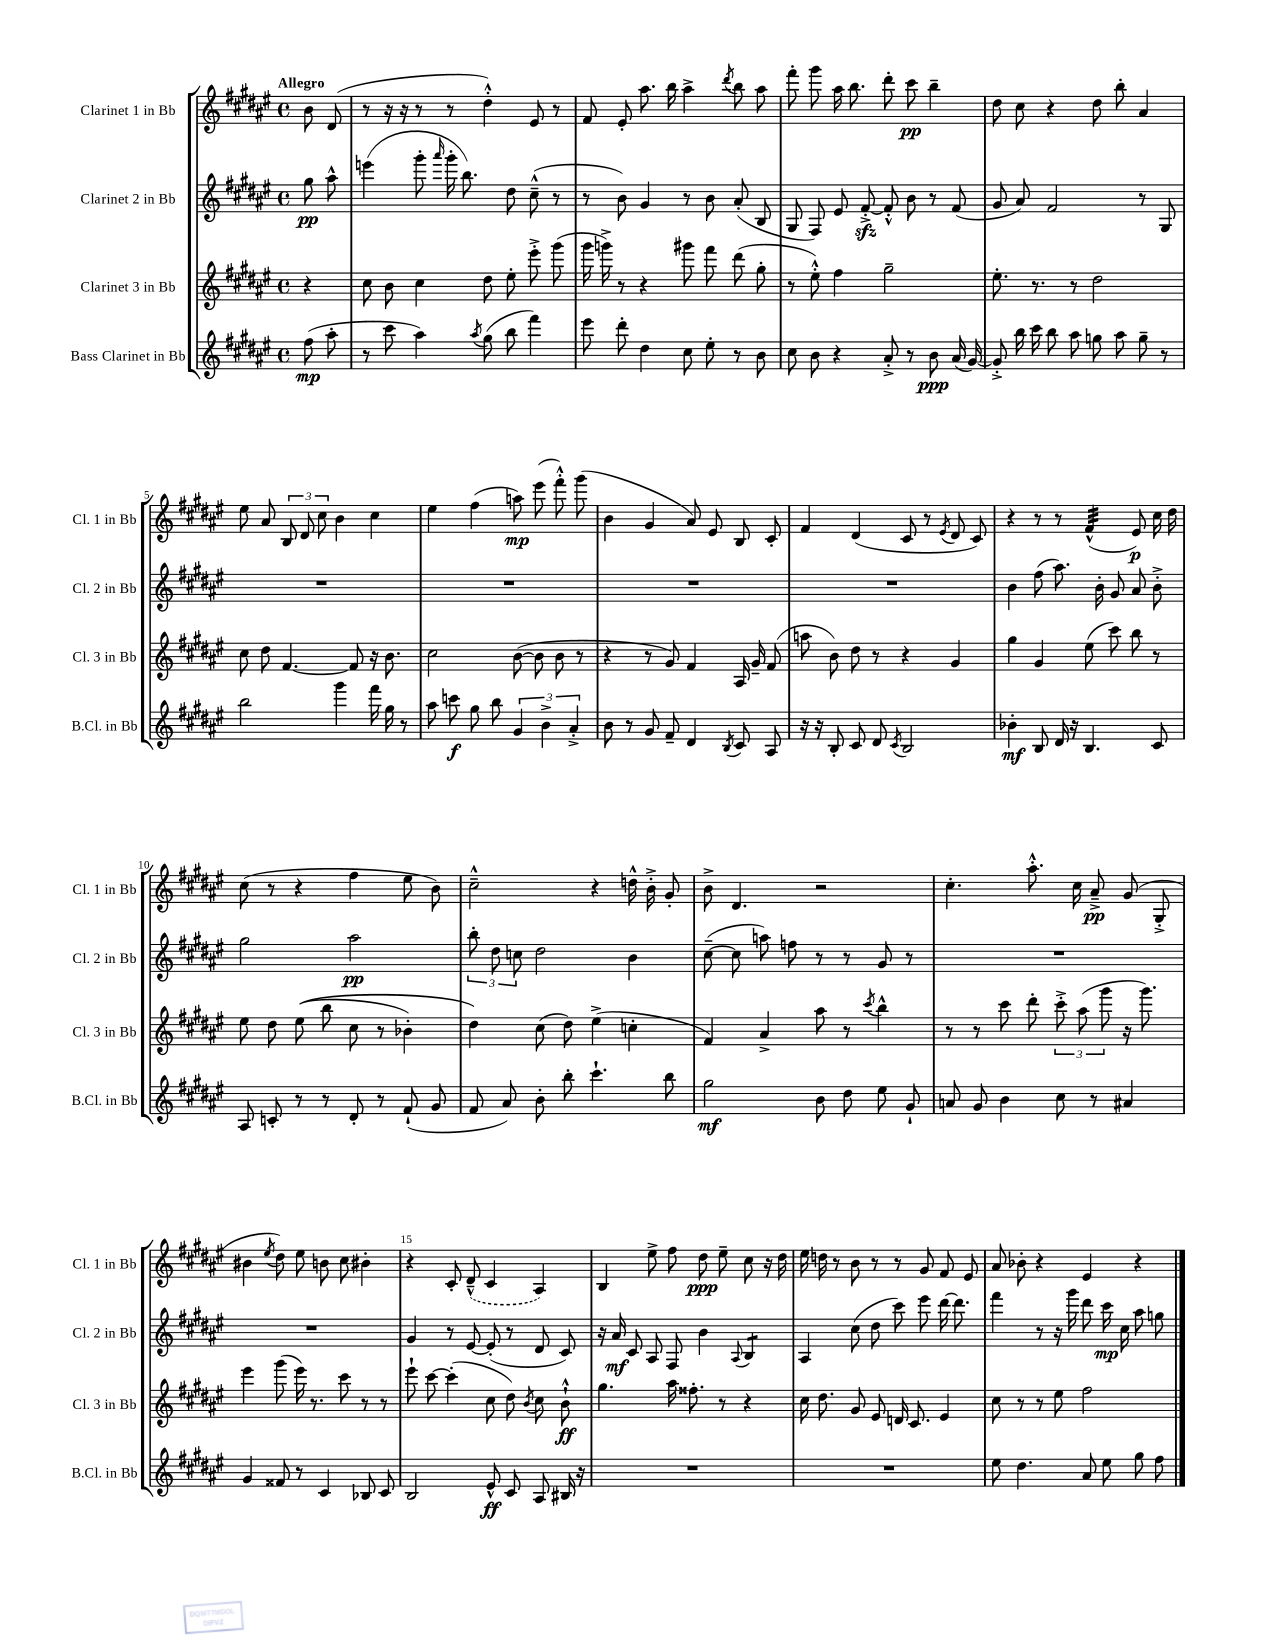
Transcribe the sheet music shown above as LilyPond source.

<<
\new StaffGroup <<
\new Staff = "s0" \with { instrumentName = "Clarinet 1 in Bb" shortInstrumentName = "Cl. 1 in Bb" } {
    \clef treble \key fis \major \defaultTimeSignature \time 4/4 \partial 4 \tempo "Allegro"
    \autoBeamOff b'8 dis'8( |
    r8 r16 r16 r8 r8 dis''4-.-^) eis'8 r8 |
    fis'8 eis'8-. ais''8. b''16 ais''4-> \acciaccatura { dis'''8 } b''8 ais''8 |
    fis'''8-. gis'''8 ais''16 b''8. dis'''8-. cis'''8\pp b''4-- |
    dis''8 cis''8 r4 dis''8 b''8-. ais'4 |
    eis''8 ais'8 \tuplet 3/2 { b8 dis'8 cis''8 } b'4 cis''4 |
    eis''4 fis''4( a''8\mp) eis'''8( fis'''8-.-^) gis'''8( |
    b'4 gis'4 ais'8) eis'8 b8 cis'8-. |
    fis'4 dis'4( cis'8 r8 \acciaccatura { eis'8 } dis'8 cis'8) |
    r4 r8 r8 fis'4:32-^( eis'8\p) cis''16 dis''16 |
    cis''8( r8 r4 fis''4 eis''8 b'8) |
    cis''2---^ r4 d''16-^ b'16-.-> gis'8-. |
    b'8-> dis'4. r2 |
    cis''4.-. ais''8.-.-^ cis''16 ais'8--->\pp gis'8( gis8-.-> |
    bis'4 \acciaccatura { eis''8 } dis''8) eis''8 b'8 cis''8 bis'4-. |
    r4 cis'8-. \once \slurDashed dis'8---^( cis'4 ais4) |
    b4 eis''8-> fis''8 dis''8\ppp eis''8-- cis''8 r16 dis''16 |
    eis''16 d''16 r8 b'8 r8 r8 gis'8 fis'8 eis'8 |
    ais'8 bes'8-. r4 eis'4 r4 \bar "|." |
}
\new Staff = "s1" \with { instrumentName = "Clarinet 2 in Bb" shortInstrumentName = "Cl. 2 in Bb" } {
    \clef treble \key fis \major \defaultTimeSignature \time 4/4 \partial 4
    \autoBeamOff gis''8\pp ais''8-^ |
    e'''4( gis'''8-. \grace { ais'''16 } gis'''16-. b''8.) dis''8 cis''8---^( r8 |
    r8 b'8) gis'4 r8 b'8 ais'8-.( b8 |
    gis8 fis8) eis'8 fis'8~-.->\sfz fis'8-.-^ b'8 r8 fis'8( |
    gis'8 ais'8) fis'2 r8 gis8 |
    R1 |
    R1 |
    R1 |
    R1 |
    b'4 fis''8( ais''8.) b'16-. gis'8 ais'8 b'8-.-> |
    gis''2 ais''2\pp |
    \tuplet 3/2 { b''8-. dis''8 c''8 } dis''2 b'4 |
    cis''8~--( cis''8 a''8) f''8 r8 r8 gis'8 r8 |
    R1 |
    R1 |
    gis'4 r8 eis'8~ eis'8-.( r8 dis'8 cis'8) |
    r16 ais'16\mf cis'8 ais8 fis8 b'4 \appoggiatura { ais8 } b4:8 |
    ais4 cis''8( dis''8 cis'''8) eis'''8 dis'''16~ dis'''8. |
    fis'''4 r8 r16 gis'''16 dis'''8 cis'''16\mp cis''16 ais''8 g''8 \bar "|." |
}
\new Staff = "s2" \with { instrumentName = "Clarinet 3 in Bb" shortInstrumentName = "Cl. 3 in Bb" } {
    \clef treble \key fis \major \defaultTimeSignature \time 4/4 \partial 4
    \autoBeamOff r4 |
    cis''8 b'8 cis''4 dis''8 eis''8-. eis'''8-.-> gis'''8( |
    gis'''16 g'''16->) r8 r4 gis'''8 fis'''8 dis'''8( gis''8-. |
    r8 eis''8-.-^) fis''4 gis''2-- |
    eis''8.-. r8. r8 dis''2 |
    cis''8 dis''8 fis'4.~ fis'8 r16 b'8. |
    cis''2 b'8~( b'8 b'8 r8 |
    r4 r8 gis'8) fis'4 ais16 gis'16-- fis'8( |
    a''8 b'8) dis''8 r8 r4 gis'4 |
    gis''4 gis'4 eis''8( cis'''8) b''8 r8 |
    eis''8 dis''8 eis''8(\( b''8 cis''8 r8 bes'4-.) |
    dis''4\) cis''8( dis''8) eis''4->( c''4-. |
    fis'4) ais'4-> ais''8 r8 \acciaccatura { cis'''8 } b''4-^ |
    r8 r8 cis'''8 dis'''8-. \tuplet 3/2 { cis'''8-.-> ais''8( gis'''8 } r16 gis'''8.) |
    eis'''4 gis'''8( eis'''16) r8. cis'''8 r8 r8 |
    eis'''8-! cis'''8~ cis'''4-.( cis''8 dis''8) \acciaccatura { b'8 } cis''8 b'8-!-^\ff |
    gis''4. ais''16 fisis''8.-. r8 r4 |
    cis''16 dis''8. gis'8 eis'8 d'16 cis'8. eis'4 |
    cis''8 r8 r8 eis''8 fis''2 \bar "|." |
}
\new Staff = "s3" \with { instrumentName = "Bass Clarinet in Bb" shortInstrumentName = "B.Cl. in Bb" } {
    \clef treble \key fis \major \defaultTimeSignature \time 4/4 \partial 4
    \autoBeamOff fis''8\mp( ais''8-. |
    r8 cis'''8 ais''4) \acciaccatura { ais''8 } gis''8( b''8 fis'''4) |
    eis'''8 dis'''8-. dis''4 cis''8 eis''8-. r8 b'8 |
    cis''8 b'8 r4 ais'8-.-> r8 b'8\ppp ais'16( gis'16~) |
    gis'8-.-> b''16 cis'''16 b''8 ais''8 g''8 ais''8 g''8-- r8 |
    b''2 gis'''4 fis'''16 gis''16 r8 |
    ais''8 c'''8\f gis''8 b''8 \tuplet 3/2 { gis'4 b'4-> ais'4-.-> } |
    b'8 r8 gis'8 fis'8-- dis'4 \acciaccatura { b8 } cis'8 ais8 |
    r16 r16 b8-. cis'8 dis'8 \acciaccatura { cis'8 } b2 |
    bes'4-.\mf b8 dis'16 r16 b4. cis'8 |
    ais8 c'8-. r8 r8 dis'8-. r8 fis'8-!( gis'8 |
    fis'8 ais'8) b'8-. b''8-. cis'''4.-! b''8 |
    gis''2\mf b'8 dis''8 eis''8 gis'8-! |
    a'8 gis'8 b'4 cis''8 r8 ais'4 |
    gis'4 fisis'8 r8 cis'4 bes8 cis'8 |
    b2 eis'8-^\ff cis'8 ais8 bis16 r16 |
    R1 |
    R1 |
    eis''8 dis''4. ais'8 eis''8 gis''8 fis''8 \bar "|." |
}
>>
>>
\layout { \context { \Score \override BarNumber.break-visibility = ##(#f #t #t) barNumberVisibility = #(every-nth-bar-number-visible 5) } }
